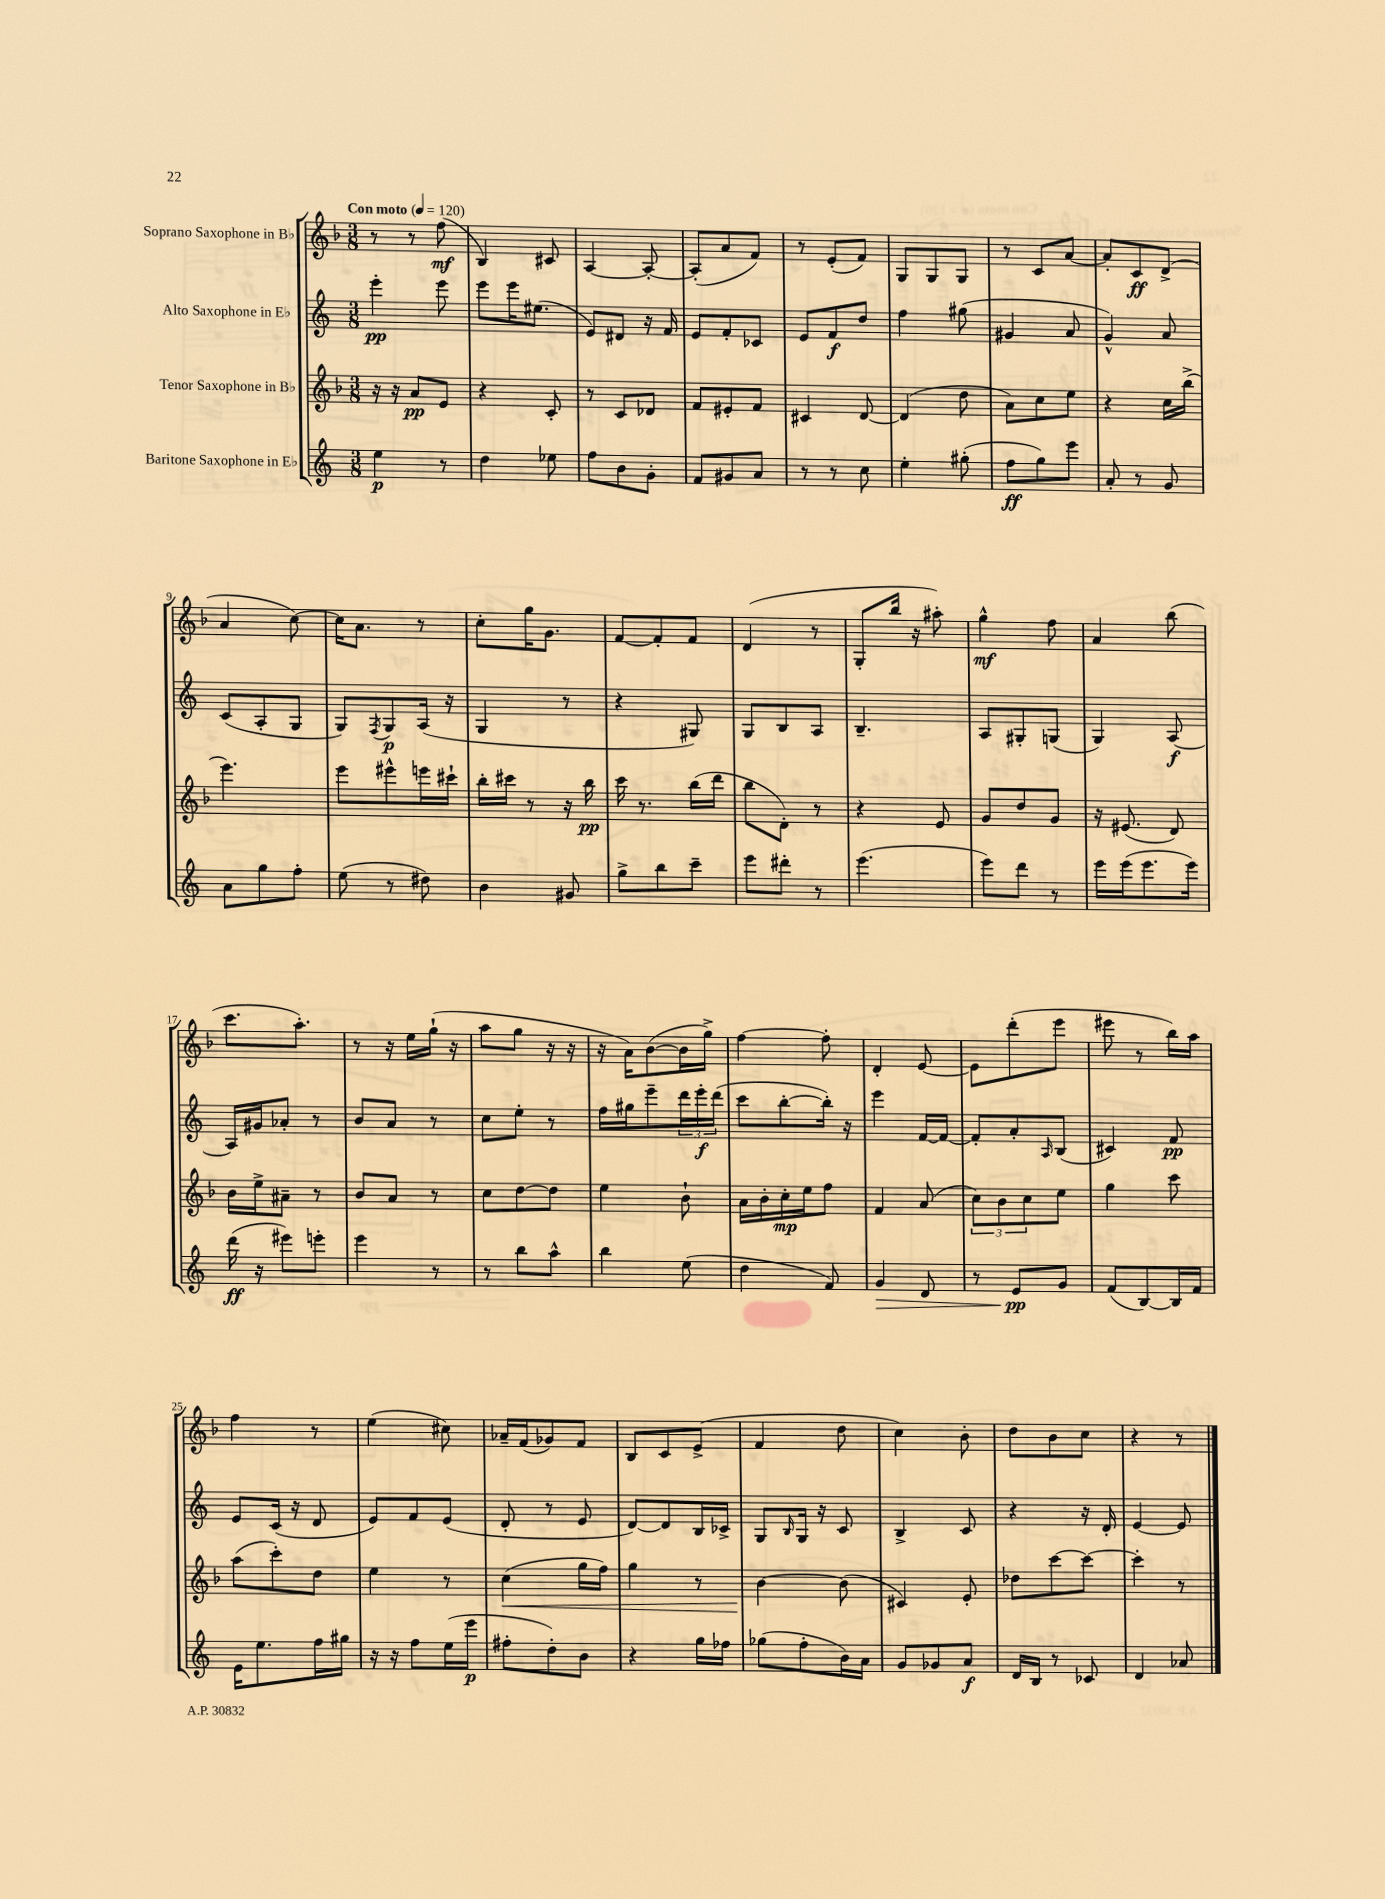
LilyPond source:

<<
\new StaffGroup <<
\new Staff = "s0" \with { instrumentName = "Soprano Saxophone in Bb" } {
    \clef treble \key f \major \numericTimeSignature \time 3/8 \tempo "Con moto" 4 = 120
    r8 r8 f''8\mf( |
    bes4) cis'8 |
    a4~ a8~-. |
    a8-.( a'8 f'8) |
    r8 e'8-.( f'8) |
    g8 g8 g8 |
    r8 c'8 a'8~ |
    a'8-. c'8\ff d'8->( |
    a'4 c''8~) |
    c''16 a'8. r8 |
    c''8-. g''16 g'8. |
    f'8~ f'8-. f'8 |
    d'4( r8 |
    g8-. bes''16 r16 ais''8-.) |
    g''4-^\mf f''8 |
    a'4 bes''8( |
    c'''8. a''8.-.) |
    r8 r16 e''16 g''16-!( r16 |
    a''8 g''8 r16 r16 |
    r16 a'16) bes'8~( bes'16 g''16->) |
    f''4~ f''8-. |
    d'4-. e'8~ |
    e'8 d'''8-.( e'''8 |
    eis'''8 r8 bes''16) a''16 |
    f''4 r8 |
    e''4( cis''8) |
    aes'16-- f'16( ges'8) f'8 |
    bes8 c'8 e'8->( |
    f'4 d''8 |
    c''4) bes'8-. |
    d''8 bes'8 c''8 |
    r4 r8 \bar "|." |
}
\new Staff = "s1" \with { instrumentName = "Alto Saxophone in Eb" } {
    \clef treble \key c \major \numericTimeSignature \time 3/8
    e'''4-.\pp e'''8 |
    e'''8 e'''16 eis''8.( |
    e'8) dis'8 r16 f'16 |
    e'8 f'8-. ces'8 |
    e'8 f'8\f d''8 |
    f''4 gis''8( |
    gis'4 a'8 |
    g'4-^) a'8 |
    c'8( a8-. g8 |
    g8) \acciaccatura { f8 } g8\p a16( r16 |
    g4 r8 |
    r4 gis8) |
    g8 b8 a8 |
    b4.-- |
    a8 gis8-. g8( |
    g4) a8~\f |
    a16 gis'16 aes'8-. r8 |
    b'8 a'8 r8 |
    c''8 e''8-. r8 |
    f''16 gis''16 e'''8-- \tuplet 3/2 { d'''16 e'''16-.\f d'''16( } |
    c'''8 b''8~-. b''16-.) r16 |
    e'''4 f'16~ f'16~ |
    f'8-. a'8-. \grace { a16 } b8( |
    cis'4) f'8\pp |
    e'8 c'16( r16 d'8 |
    e'8) f'8 e'8( |
    d'8-. r8 e'8 |
    d'8~) d'8 b16 ces'16-> |
    g8 \grace { b16 } g16 r16 c'8 |
    b4-> c'8 |
    r4 r16 d'16-. |
    e'4~ e'8 \bar "|." |
}
\new Staff = "s2" \with { instrumentName = "Tenor Saxophone in Bb" } {
    \clef treble \key f \major \numericTimeSignature \time 3/8
    r16 r16 a'8\pp e'8 |
    r4 c'8-. |
    r8 c'8 des'8 |
    f'8 eis'8-. f'8 |
    cis'4 d'8~ |
    d'4( d''8 |
    a'8) c''8 e''8 |
    r4 c''16 bes''16->( |
    e'''4.) |
    e'''8 eis'''8-^ e'''16 cis'''16-! |
    bes''16-. cis'''16 r8 r16 bes''16\pp |
    c'''16 r8. bes''16( d'''16 |
    bes''8 d'8-.) r8 |
    r4 e'8 |
    g'8 d''8 g'8 |
    r16 eis'8.( d'8) |
    bes'16 e''16-> ais'8-- r8 |
    bes'8 a'8 r8 |
    c''8 d''8~ d''8 |
    e''4 bes'8-! |
    a'16 bes'16-. c''16-.\mp e''16 f''8 |
    f'4 a'8( |
    \tuplet 3/2 { c''8) bes'8 c''8 } e''8 |
    g''4 c'''8 |
    a''8( c'''8-.) d''8 |
    e''4 r8 |
    c''4\<( g''16 f''16) |
    g''4 r8 |
    bes'4~\! bes'8( |
    cis'4) e'8-. |
    des''8 c'''8~ c'''8~ |
    c'''4-. r8 \bar "|." |
}
\new Staff = "s3" \with { instrumentName = "Baritone Saxophone in Eb" } {
    \clef treble \key c \major \numericTimeSignature \time 3/8
    e''4\p r8 |
    d''4 ees''8 |
    f''8 b'8 g'8-. |
    f'8 gis'8 a'8 |
    r8 r8 c''8 |
    e''4-. gis''8-.( |
    f''8\ff g''8) e'''8 |
    a'8-. r8 g'8 |
    a'8 g''8 f''8-. |
    e''8( r8 dis''8) |
    b'4 gis'8 |
    g''8-> b''8 c'''8-- |
    e'''8 dis'''8-. r8 |
    e'''4.( |
    e'''8) d'''8 r8 |
    e'''16 e'''16( e'''8. e'''16) |
    d'''16\ff( r16 eis'''8) e'''8-. |
    e'''4 r8 |
    r8 b''8 a''8-^ |
    b''4 e''8( |
    d''4 f'8) |
    g'4\> d'8 |
    r8 e'8\pp\! g'8 |
    f'8( b8~) b16 f'16 |
    e'16 e''8. f''16 gis''16 |
    r16 r16 f''8 e''16( e'''16\p |
    fis''8-. d''8-.) b'8 |
    r4 g''16 fes''16 |
    ges''8( f''8-. b'16) a'16 |
    g'8 ges'8 a'8\f |
    d'16 b16 r8 ces'8 |
    d'4 aes'8 \bar "|." |
}
>>
>>
